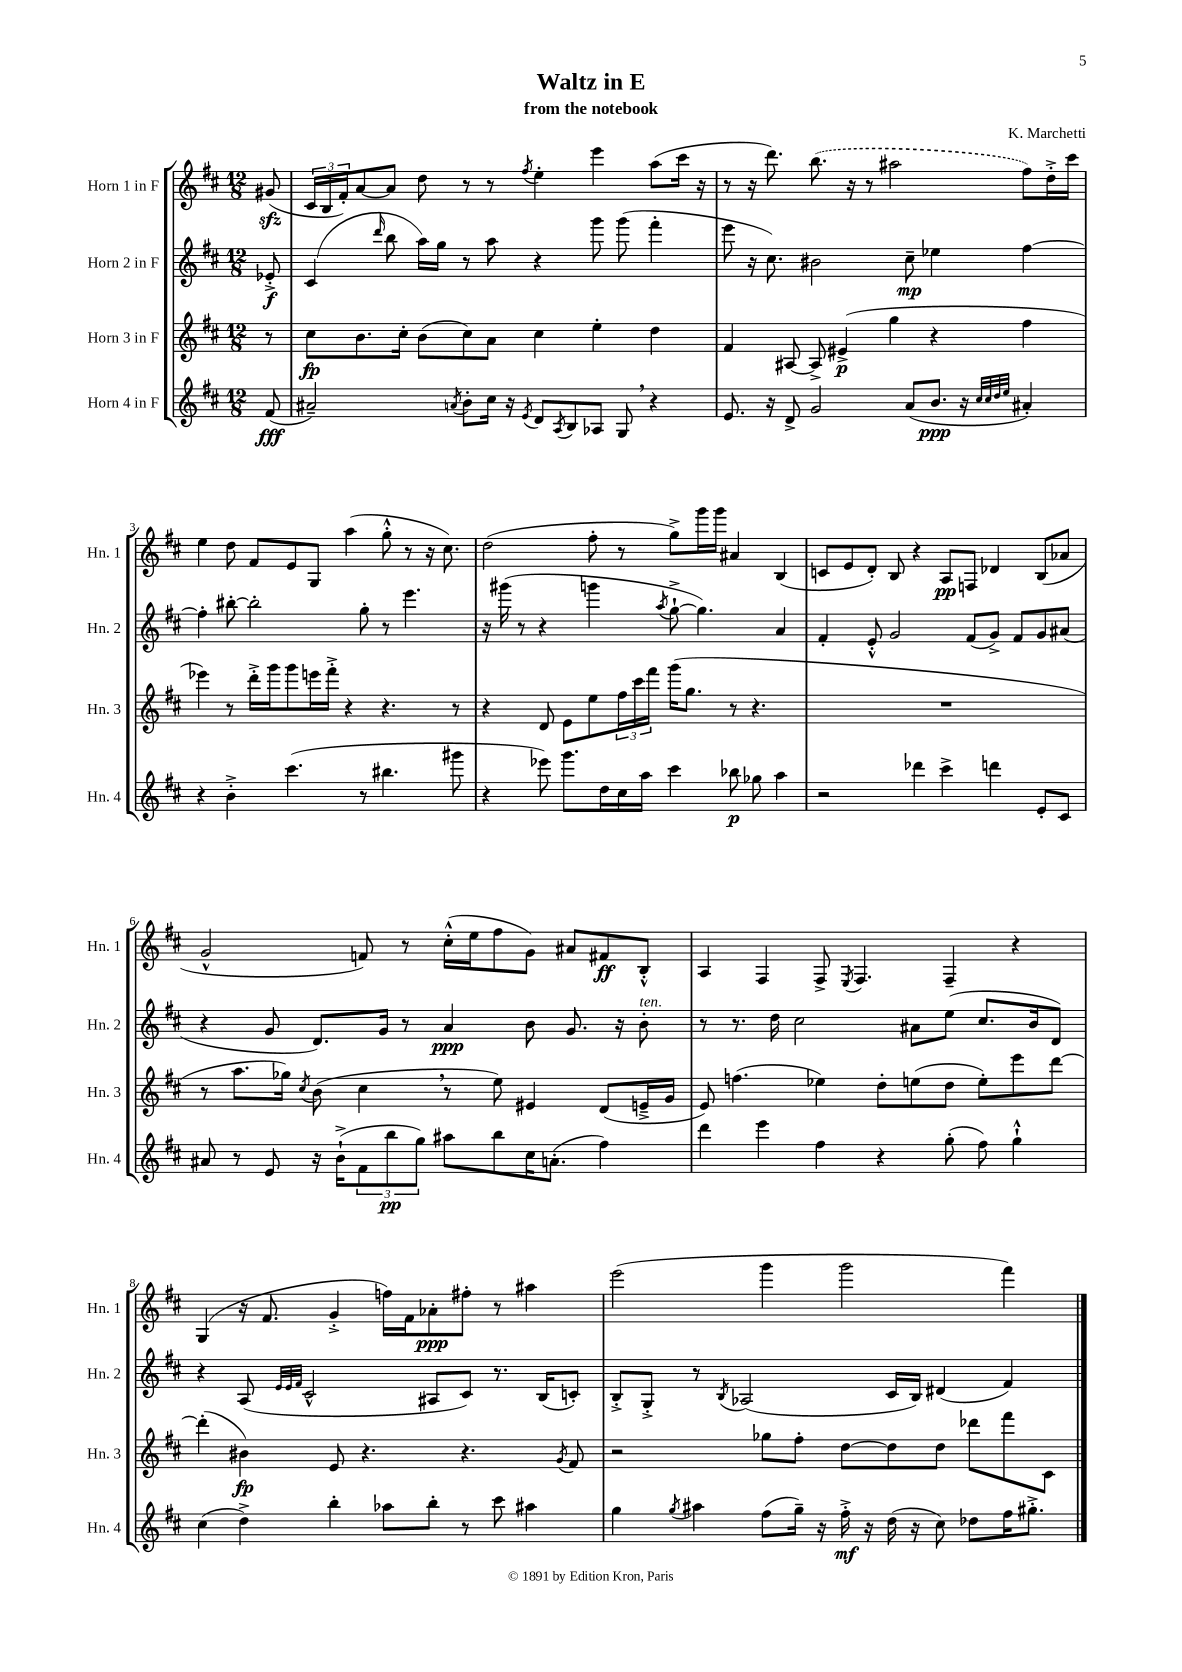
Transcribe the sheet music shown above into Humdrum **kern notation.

**kern	**kern	**kern	**kern
*staff4	*staff3	*staff2	*staff1
*clefG2	*clefG2	*clefG2	*clefG2
*k[f#c#]	*k[f#c#]	*k[f#c#]	*k[f#c#]
*M12/8	*M12/8	*M12/8	*M12/8
(8f#/	8r	8e-'^/	(8g#/
=	=	=	=
2a#~/)	8cc#\L	(4c#/	24c#/LL
.	.	.	24B/
.	.	.	24f#'/J)
.	8.b\	.	[8a/
.	.	16qqddd/	.
.	.	8bb\	8a/]J
.	16cc#'\Jk	.	.
.	(8b\L	16aa\LL)	8dd\
.	.	16gg\JJ	.
8qa/	.	.	.
8b'\L	8cc#\)	8r	8r
16cc#\Jk	8a\J	8aa\	8r
16r	.	.	.
8qe/	.	.	8qff#/
8d/L	4cc#\	4r	4ee'\
8qA/	.	.	.
8B/	.	.	.
8A-/J	4ee'\	8ggg\	4eee\
8G/	.	(8ggg\	.
4r	4dd\	4fff#'\	(8aa\L
.	.	.	16ccc#\Jk
.	.	.	16r
=	=	=	=
8.e/	4f#/	8eee\	8r
.	.	16r	16r
16r	.	8.cc#\)	8.ddd\)
8d^/	[8A#/	.	.
2g/	8A#^/]	2b#\	(8.bb\
.	(4e#^/	.	.
.	.	.	16r
.	.	.	8r
.	4gg\	.	2aa#\
(8a/L	.	8cc#~\	.
8.b/J	4r	4ee-\	.
16r	.	.	.
32qqcc#/LLL	.	.	.
32qqcc#/	.	.	.
32qqdd/	.	.	.
32qqee/JJJ	.	.	.
4a#'/)	4ff#\	[4ff#\	8ff#\L)
.	.	.	16dd'^\L
.	.	.	16ccc#\JJ
=	=	=	=
4r	4eee-\)	4ff#'\]	4ee\
4b'^\	8r	[8bb#'\	8dd\
.	16ddd'^\LL	2bb#'\]	8f#/L
.	16ggg\J	.	.
(4.ccc#\	8ggg\	.	8e/
.	16eee\L	.	8G/J
.	16fff#'^\JJ	.	.
.	4r	.	(4aa\
8r	.	8gg'\	.
4.bb#\	4.r	8r	8gg'^^\
.	.	4.eee\	8r
.	.	.	16r
.	.	.	8.cc#\)
8ggg#\	8r	.	.
=	=	=	=
4r	4r	16r	(2dd\
.	.	(16ggg#\	.
.	.	8r	.
8eee-\)	8d/	4r	.
8.ggg\L	8e\L	.	.
.	8ee\	4ggg\	8ff#'\
16dd\L	.	.	.
16cc#\	24ff#\L	.	8r
.	24ccc#\	.	.
16aa\JJ	.	.	.
.	24fff#\JJ	.	.
.	.	8qaa/	.
4ccc#\	(16ggg\LK	[8gg`^\	8gg^\L)
.	8.gg\J	.	.
.	.	4.gg\])	16ggg\L
.	.	.	16ggg\JJ
8bb-\	8r	.	4a#/
8gg-\	4.r	.	.
4aa\	.	4a/	(4B/
=	=	=	=
2r	1.r	4f#'/	8c/L
.	.	.	8e/
.	.	8e'^^/	8d'/J)
.	.	2g/	8B/
4ddd-\	.	.	4r
4ccc#^\	.	.	8A/L
.	.	(8f#/L	8F/J
4ddd\	.	8g^/J)	4d-/
.	.	8f#/L	.
8e'/L	.	8g/	(8B/L
8c#/J	.	(8a#/J	8a-/J
=	=	=	=
8a#/	8r	4r	2g^^/
8r	8.aa\L	.	.
8e/	.	8g/	.
.	16gg-\Jk)	.	.
.	8qcc#/	.	.
16r	(8b\	8.d/L)	.
(16b`^\LK	.	.	.
12f#\	4cc#\	.	8f/)
.	.	16g/Jk	.
12bb\	.	.	.
.	.	8r	8r
12gg\J)	.	.	.
8aa#\L	8r	4a/	(16cc#'^^\LL
.	.	.	16ee\J
8bb\	8ee\)	.	8ff#\
16cc#\K	4e#/	8b\	8g\J)
(8.a'\J	.	.	.
.	.	8.g/	8a#/L
4ff#\)	(8d/L	.	8f#/
.	.	16r	.
.	16e~^/L	8b'\	8B'^^/J
.	16g/JJ	.	.
=	=	=	=
4ddd\	8e/)	8r	4A/
.	(4.ff\	8.r	.
4eee\	.	.	4F#/
.	.	16dd\	.
.	.	2cc#\	.
4ff#\	4ee-\)	.	8F#^/
.	.	.	8qE/
.	.	.	4.F#/
4r	8dd'\L	.	.
.	(8ee\	8a#\L	.
(8gg'\	8dd\J	(8ee\J	4F#~/
8ff#\)	8ee'\L)	8.cc#/L	.
4gg`^^\	8eee\	.	4r
.	.	16b/k	.
.	[8ddd\J	8d/J)	.
=	=	=	=
(4cc#\	(4ddd'\]	4r	(4G/
4dd^\)	4b#\)	(8A/	16r
.	.	.	8.f#/
.	.	32qqe/LLL	.
.	.	32qqe/	.
.	.	32qqf#/JJJ	.
.	.	2c#^^/	.
4bb'\	8e/	.	4g'^/
.	4.r	.	.
8aa-\L	.	.	16ff\LL)
.	.	.	16f#\J
8bb'\J	.	8A#/L	8a-'\
8r	4.r	8c#/J)	8ff#'\J
8ccc#\	.	8.r	8r
4aa#\	.	.	4aa#\
.	.	(16B/LK	.
.	8qg/	.	.
.	8f#/	8c'/J)	.
=	=	=	=
4gg\	2r	8B'^/L	(2eee\
.	.	8G'^/J	.
8qgg/	.	.	.
4aa#\	.	8r	.
.	.	8qB/	.
.	.	(2A-/	.
(8ff#\L	8gg-\L	.	4ggg\
16gg~\Jk)	8ff#'\J	.	.
16r	.	.	.
16ff#'^\	[8dd\L	.	2ggg\
16r	.	.	.
(16dd\	8dd\]	16c#/LL	.
16r	.	16B/JJ)	.
8cc#\)	8dd\J	(4d#/	.
8dd-\L	8ddd-\L	.	.
16ff#\K	8fff#\	4f#/)	4fff#\)
8.gg#'^\J	.	.	.
.	8c#\J	.	.
==	==	==	==
*-	*-	*-	*-
